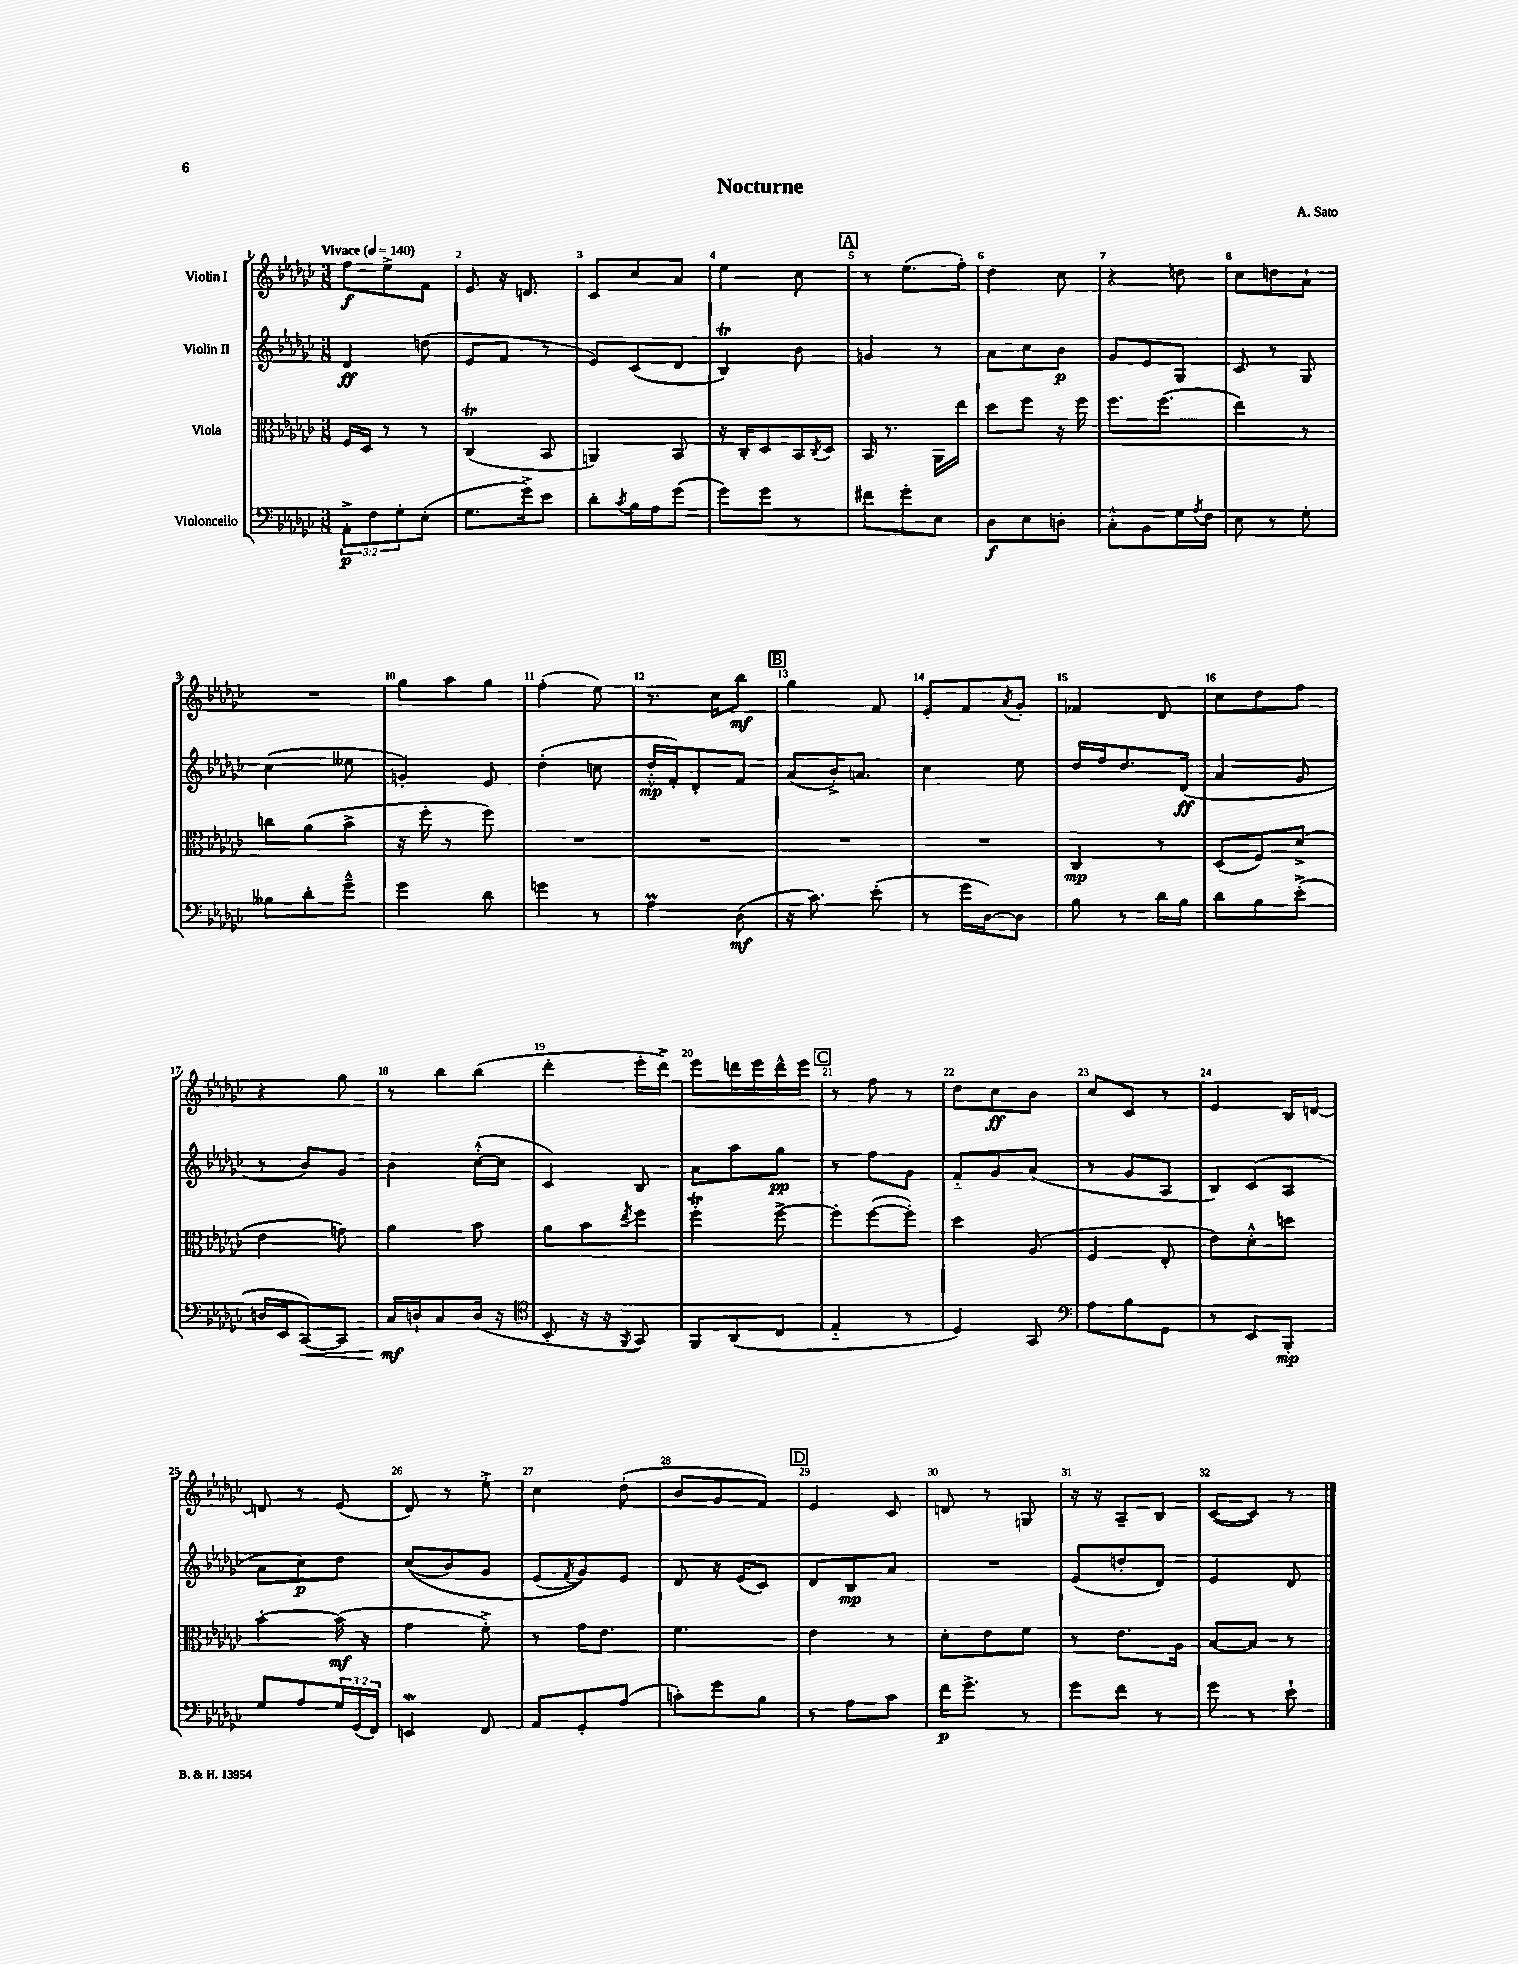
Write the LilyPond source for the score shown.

\header { title = "Nocturne" composer = "A. Sato" }
<<
\new StaffGroup <<
\new Staff = "s0" \with { instrumentName = "Violin I" } {
    \clef treble \key ges \major \numericTimeSignature \time 3/8 \tempo "Vivace" 4 = 140
    f''8\f ees''8-> f'8 |
    ees'8 r16 d'8. |
    ces'8 ces''8 aes'8 |
    ees''4 ces''8 |
    \mark \markup { \box "A" } r8 ees''8.( f''16-.) |
    des''4 ces''8 |
    r4 d''8 |
    ces''8 d''8 aes'8-! |
    R4. |
    ges''8 aes''8 ges''8 |
    f''4-.( ees''8) |
    r8. ces''16 bes''8\mf |
    \mark \markup { \box "B" } ges''4 f'8 |
    ees'8-. f'8 \acciaccatura { aes'8 } ges'8-. |
    fes'4 des'8 |
    ces''8 des''8 f''8 |
    r4 ges''8 |
    r8 bes''8 bes''8( |
    des'''4-. ees'''16-. des'''16->) |
    ees'''8 d'''16 ees'''16 d'''16-^ ees'''16 |
    \mark \markup { \box "C" } r8 f''8 r8 |
    des''8 ces''8\ff bes'8 |
    ces''8 ces'8 r8 |
    ees'4 bes16 d'16~ |
    d'8 r8 ees'8( |
    des'8) r8 ees''8-.-> |
    ces''4 des''8-.( |
    bes'8 ges'8 f'8) |
    \mark \markup { \box "D" } ees'4 ces'8 |
    d'8 r8 g8 |
    r16 r16 aes8-- bes8 |
    ces'8~( ces'8) r8 \bar "|." |
}
\new Staff = "s1" \with { instrumentName = "Violin II" } {
    \clef treble \key ges \major \numericTimeSignature \time 3/8
    des'4\ff d''8( |
    ees'8 f'8 r8 |
    ees'8) ces'8( des'8 |
    bes4\trill) bes'8 |
    \mark \markup { \box "A" } g'4 r8 |
    aes'8 ces''8 bes'8\p |
    ges'8 ees'8 ges8 |
    ces'8 r8 ges8 |
    ces''4( eeses''8 |
    g'4-.) ees'8 |
    des''4-.( c''8 |
    des''16-.-^\mp f'16-.) des'8-. f'8 |
    \mark \markup { \box "B" } aes'8( bes'16-.->) a'8. |
    ces''4 ees''8 |
    des''16 f''16 des''8. des'16\ff( |
    aes'4 ges'8 |
    r8 bes'8) ges'8 |
    bes'4 ces''16~-.-^( ces''16 |
    ces'4) bes8 |
    aes'8 aes''8 ges''8\pp |
    \mark \markup { \box "C" } r8 f''8 ges'8 |
    f'8-_ ges'8 aes'8( |
    r8 ges'8 aes8 |
    bes8) ces'8( aes8 |
    aes'8 ces''8\p) des''8 |
    ces''8(\( bes'8) ges'8 |
    ees'8( \acciaccatura { f'8 } ges'8)\) ees'8 |
    des'8 r16 ees'16( ces'8) |
    \mark \markup { \box "D" } des'8 bes8\mp aes'8 |
    R4. |
    ees'8( d''8-. des'8) |
    ees'4 des'8 \bar "|." |
}
\new Staff = "s2" \with { instrumentName = "Viola" } {
    \clef alto \key ges \major \numericTimeSignature \time 3/8
    f16 des16 r8 r8 |
    ces4\trill( bes,8 |
    a,4) bes,8 |
    r16 ces16-. des8 bes,16 \acciaccatura { ces8 } des16 |
    \mark \markup { \box "A" } bes,16 r8. aes,16 ees''16 |
    des''8 f''8 r16 f''16 |
    f''8. f''8.( |
    ees''4) r8 |
    c''8 aes'8( bes'8-> |
    r16 f''16-. r8 f''8) |
    R4. |
    R4. |
    \mark \markup { \box "B" } R4. |
    R4. |
    ces4\mp r8 |
    des8( f8) des'8->( |
    ees'4 g'8) |
    aes'4 bes'8 |
    aes'8 bes'8 \acciaccatura { ees''8 } f''8 |
    f''4-.\trill f''8~-> |
    \mark \markup { \box "C" } f''8-. f''8~( f''8-.) |
    des''4 aes8( |
    f4 ees8-. |
    ees'8) des'8-.-^ d''8 |
    bes'4~-. bes'16\mf( r16 |
    ges'4 f'8-.->) |
    r8 ges'16 ees'8. |
    f'4. |
    \mark \markup { \box "D" } ees'4 r8 |
    des'8-. ees'8 f'8 |
    r8 ees'8. aes16 |
    bes8~ bes8 r8 \bar "|." |
}
\new Staff = "s3" \with { instrumentName = "Violoncello" } {
    \clef bass \key ges \major \numericTimeSignature \time 3/8 \override Staff.TupletNumber.text = #tuplet-number::calc-fraction-text
    \tuplet 3/2 { aes,8-.->\p f8 ges8-. } ees8-.( |
    ges8. ges'16->) ees'8 |
    des'8-. \acciaccatura { ces'8 } bes16 aes16 ges'8( |
    ges'8) ges'8 r8 |
    \mark \markup { \box "A" } fis'8 ges'8-. ees8 |
    des8\f ees8 d8-. |
    ces8-.-^ bes,8 ges16 \acciaccatura { aes8 } f16 |
    ees8 r8 ges8-. |
    beses8 des'8-. ges'8---^ |
    ges'4 des'8 |
    g'4 r8 |
    aes4\prall des8\mf( |
    \mark \markup { \box "B" } r16 ces'8.) ees'8-.( |
    r8 ges'16 des16~) des8 |
    bes8 r8 des'16 bes16 |
    des'8 bes8 ees'8-.->( |
    d16 ees,16 ces,8~\<) ces,8 |
    ces16\mf\! d16-! ces8 d16( r16 |
    \clef tenor bes,8-. r16 r16 \acciaccatura { f,8 } ges,8) |
    f,8 aes,8( ces8 |
    \mark \markup { \box "C" } ees4-_ r8 |
    des4) ges,8 |
    \clef bass aes8 bes8 ges,8 |
    r8 ees,8 bes,,8-.\mp |
    ges8 aes8 \tuplet 3/2 { ges16 ges,16( f,16) } |
    e,4\mordent f,8 |
    aes,8 ges,8-. aes8( |
    c'8-.) ges'8 bes8 |
    \mark \markup { \box "D" } r8 aes8 ces'8 |
    f'16\p ges'8.-> r8 |
    ges'8 f'8 r8 |
    ges'8 r8 ees'8-! \bar "|." |
}
>>
>>
\layout { \context { \Score \override BarNumber.break-visibility = ##(#f #t #t) barNumberVisibility = #all-bar-numbers-visible } }
